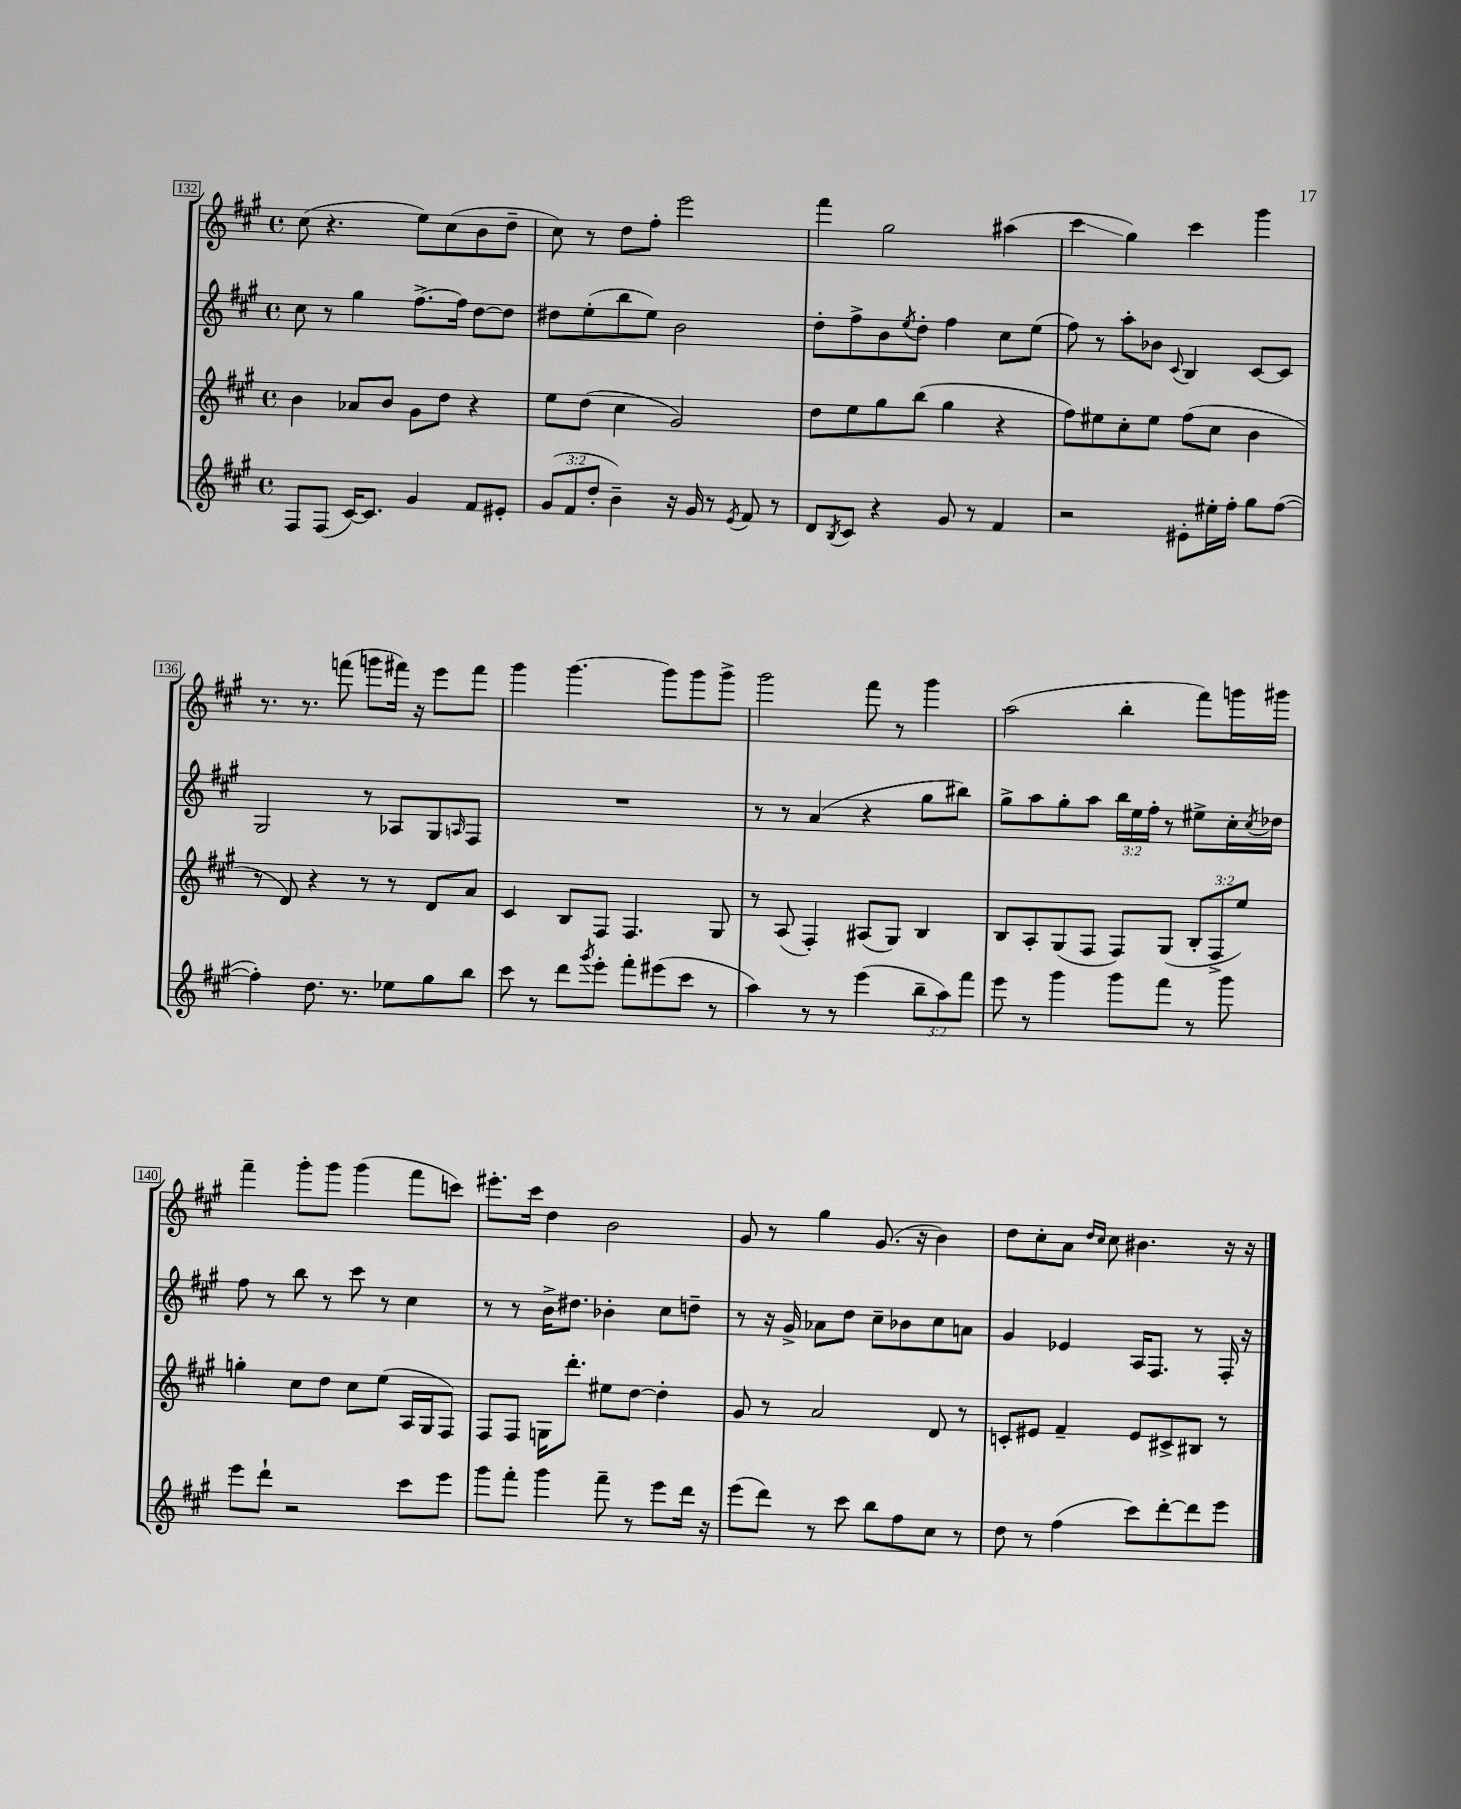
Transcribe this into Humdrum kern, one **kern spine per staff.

**kern	**kern	**kern	**kern
*staff4	*staff3	*staff2	*staff1
*clefG2	*clefG2	*clefG2	*clefG2
*k[f#c#g#]	*k[f#c#g#]	*k[f#c#g#]	*k[f#c#g#]
*M4/4	*M4/4	*M4/4	*M4/4
*met(c)	*met(c)	*met(c)	*met(c)
8F#	4b	8cc#	(8cc#
(8F#	.	8r	4.r
[16c#)	8a-	4gg#	.
8.c#]	.	.	.
.	8b	.	.
4g#	8g#	[8.ff#^	8ee)
.	8dd	.	(8cc#
.	.	16ff#]	.
8f#	4r	[8dd	8b
8e#'	.	8dd]	8dd~
=	=	=	=
(12g#	8ee	8dd#	8cc#)
12f#	.	.	.
.	(8dd	(8ee'	8r
12dd'	.	.	.
4b~)	4cc#	8bb	8dd
.	.	8ee)	8ff#'
16r	2g#)	2b	2eee
16g#	.	.	.
8r	.	.	.
8qe	.	.	.
8f#	.	.	.
8r	.	.	.
=	=	=	=
8d	8dd	8dd'	4fff#
8qB	.	.	.
8c#	8ee	8ff#^	.
4r	8gg#	8b	2gg#
.	.	8qee	.
.	(8bb	8dd'	.
8g#	4gg#	4ff#	.
8r	.	.	.
4f#	4r	8cc#	(4aa#
.	.	(8ee	.
=	=	=	=
2r	8ff#)	8ff#)	4ccc#
.	8ee#	8r	.
.	8cc#'	8aa'	4gg#)
.	8ee#	8b-	.
.	.	8qqc#	.
8e#'	(8ff#	4B	4ccc#
16ee#'	8cc#	.	.
16ff#'	.	.	.
8gg#	4b	[8c#	4ggg#
([8ff#	.	8c#]	.
=	=	=	=
4ff#'])	8r	2G#	8.r
.	8d)	.	.
.	.	.	8.r
8.dd	4r	.	.
.	.	.	(8fff
8.r	.	.	.
.	8r	8r	8ggg
8ee-	8r	8A-	16fff#)
.	.	.	16r
8gg#	8d	8G#	8eee
.	.	16qqA	.
8bb	8a	8F#	8fff#
=	=	=	=
8ccc#	4c#	1r	4ggg#
8r	.	.	.
8ddd	8B	.	[4.ggg#
8qggg#	.	.	.
8eee'	8F#	.	.
8fff#'	4.F#	.	.
(8eee#	.	.	8ggg#]
8ccc#	.	.	8ggg#
8r	8G#	.	8ggg#^
=	=	=	=
4aa)	8r	8r	2ggg#
.	(8A	8r	.
8r	4F#')	(4a	.
8r	.	.	.
(4eee	(8A#	4r	8fff#
.	8G#)	.	8r
12bb~	4B	8gg#	4ggg#
12aa)	.	.	.
.	.	8bb#)	.
12fff#	.	.	.
=	=	=	=
8eee	8B	8gg#^	(2aa
8r	8A'	8aa	.
4ggg#	(8G#	8gg#'	.
.	8F#	8aa	.
8ggg#	8F#)	24bb	4bb'
.	.	24ee	.
.	.	24ff#'	.
8fff#	(8G#	8r	.
8r	12B'	8ee#^	8fff#)
.	12F#^	.	.
8ggg#	.	16cc#'	16ggg
.	12ee)	.	.
.	.	8qcc#	.
.	.	16dd-	16ggg#
=	=	=	=
8eee	4gg'	8ff#	4fff#~
8ddd`	.	8r	.
2r	8cc#	8bb	8ggg#'
.	8dd	8r	8ggg#
.	8cc#	8ccc#	(4ggg#
.	(8ee	8r	.
8ccc#	16A	4cc#	8fff#
.	16G#	.	.
8eee	8F#)	.	8ccc)
=	=	=	=
8ggg#	8F#	8r	8.eee#'
8fff#'	8F#	8r	.
.	.	.	16ccc#
4ggg#	16G	16b^	4dd
.	8.ddd'	8.dd#	.
8fff#~	8ee#	4b-'	2b
8r	[8dd	.	.
8eee	4dd']	8cc#	.
16ddd	.	8dd~	.
16r	.	.	.
=	=	=	=
(8eee	8g#	8r	8g#
8ddd)	8r	16r	8r
.	.	16g#^	.
8r	2a	8a-	4gg#
8ccc#	.	8dd	.
8bb	.	8cc#~	(8.g#
8ff#	.	8b-	.
.	.	.	16r
8cc#	8d	8cc#	4b)
8r	8r	8a	.
=	=	=	=
8dd	8c'	4g#	8dd
8r	8e#	.	8cc#'
(4ff#	4f#~	4e-	8a
.	.	.	16qqdd
.	.	.	16qqcc#
.	.	.	8cc#
8ccc#)	8e#	16A	4.b#
.	.	8.F#	.
[8ddd'	8c#^	.	.
8ddd]	8B#	8r	.
8eee	8r	16F#'	16r
.	.	16r	16r
==	==	==	==
*-	*-	*-	*-
